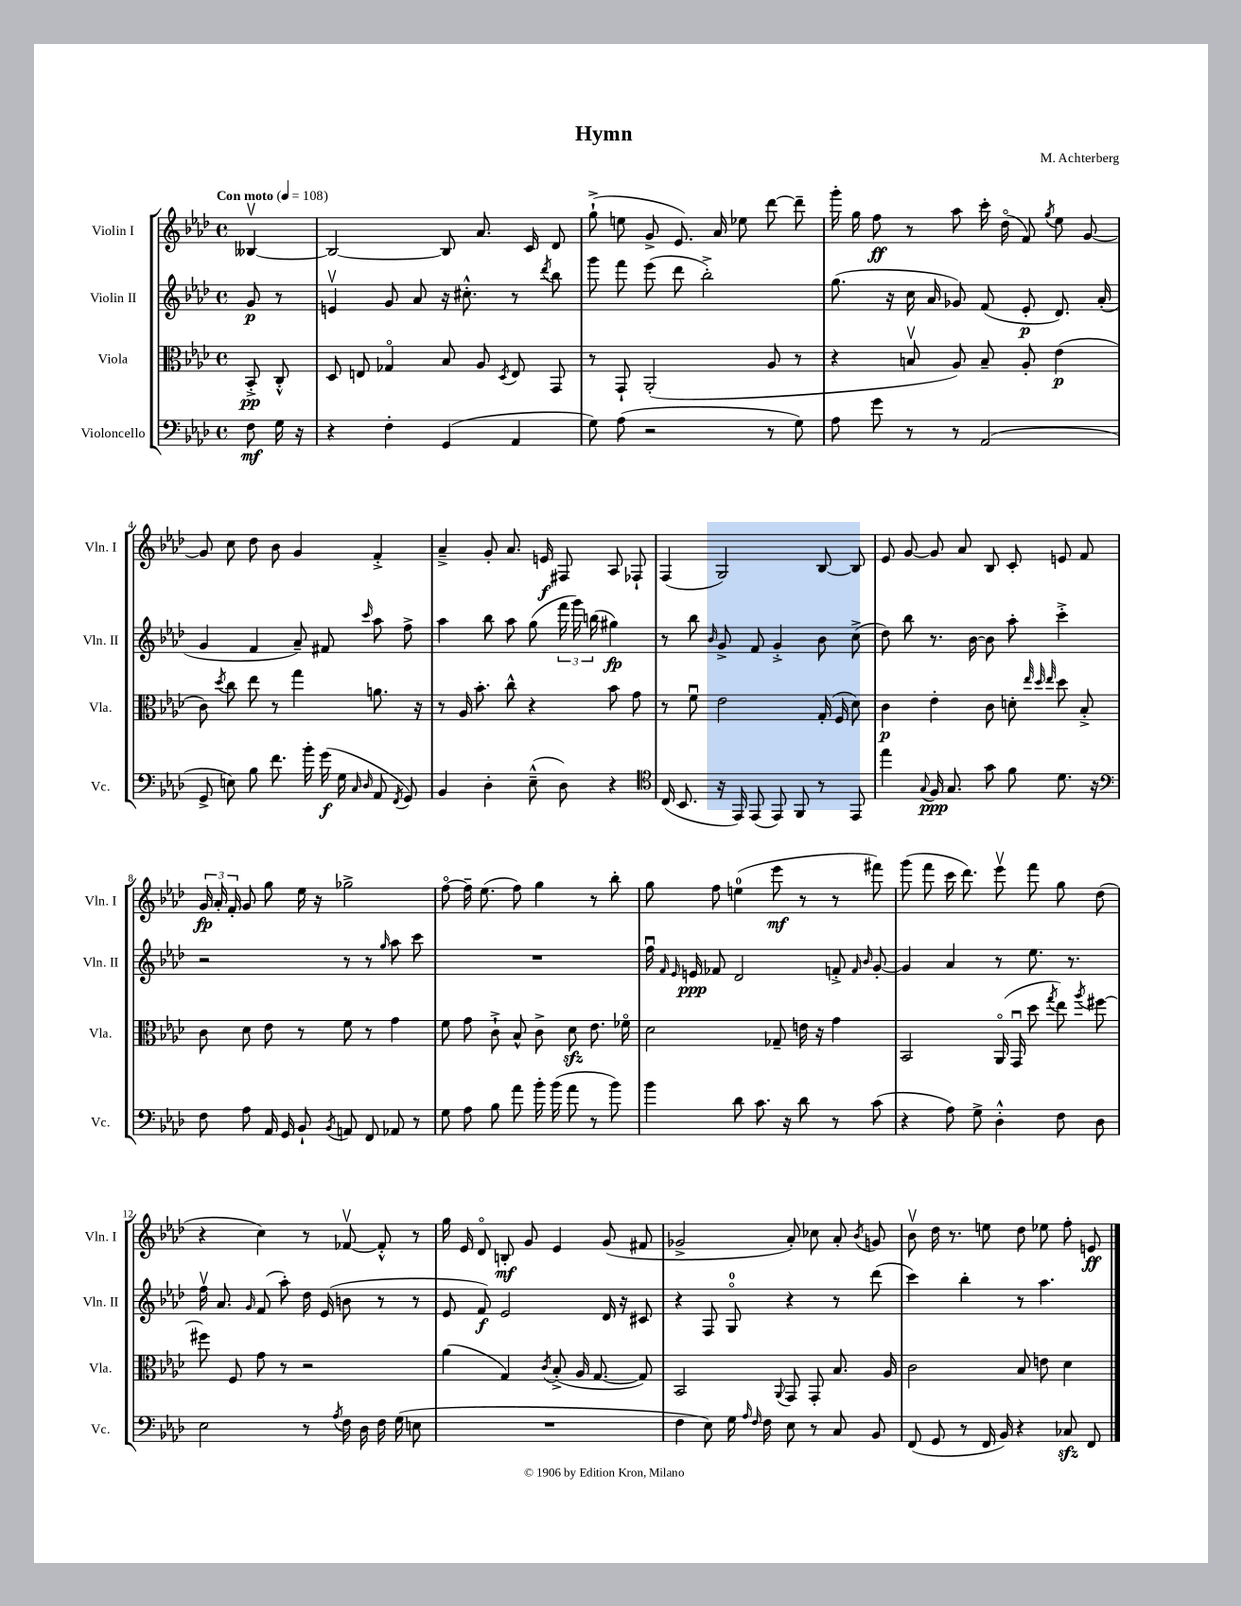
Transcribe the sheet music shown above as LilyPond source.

\header { title = "Hymn" composer = "M. Achterberg" }
<<
\new StaffGroup <<
\new Staff = "s0" \with { instrumentName = "Violin I" shortInstrumentName = "Vln. I" } {
    \clef treble \key aes \major \defaultTimeSignature \time 4/4 \partial 4 \tempo "Con moto" 4 = 108
    \autoBeamOff beses4~\upbow |
    beses2~ beses8 aes'8. c'16 des'8 |
    g''8-!->( e''8 g'8-> ees'8.) aes'16 ees''8 des'''8~ des'''8-- |
    g'''16-. g''16 f''8\ff r8 aes''8 c'''16-. des''16\flageolet( f'8) \acciaccatura { g''8 } ees''8 g'8~ |
    g'8 c''8 des''8 bes'8 g'4 f'4-.-> |
    aes'4---> g'8-. aes'8. e'16\f fis8 aes8 fes8-! |
    f4( g2) bes8~ bes8 |
    ees'8 g'8~ g'8 aes'8 bes8 c'8-. e'8 f'8 |
    \tuplet 3/2 { g'16\fp aes'16-. f'16-. } g'8 g''8 ees''16 r16 ges''2-> |
    f''8~\flageolet f''16-- ees''8.( f''8) g''4 r8 bes''8-. |
    g''8 f''8 e''4-0( ees'''8\mf r8 r8 fis'''8) |
    g'''8( f'''8 c'''16 des'''8.) ees'''8\upbow f'''8 g''8 des''8( |
    r4 c''4) r8 fes'8~\upbow fes'8-.-^ r8 |
    g''16 ees'16 des'8\flageolet b8-.\mf g'8 ees'4 g'8( fis'8 |
    ges'2-> aes'8-.) ces''8 aes'8-. \acciaccatura { bes'8 } g'8 |
    bes'8\upbow des''16 r8. e''8 des''8 ees''8 f''8-. e'8\ff \bar "|." |
}
\new Staff = "s1" \with { instrumentName = "Violin II" shortInstrumentName = "Vln. II" } {
    \clef treble \key aes \major \defaultTimeSignature \time 4/4 \partial 4
    \autoBeamOff g'8\p r8 |
    e'4\upbow g'8 aes'8 r16 cis''8.-.-^ r8 \acciaccatura { des'''8 } bes''8 |
    g'''8 f'''8 ees'''8( des'''8 bes''2-.->) |
    g''8.( r16 c''16 aes'16 ges'8) f'8( ees'8-.\p des'8.) aes'16-.( |
    g'4 f'4 aes'8--) fis'8 \grace { c'''16 } aes''8 f''8-> |
    aes''4 bes''8 aes''8 g''8( \tuplet 3/2 { f'''16 g'''16) b''16( } gis''4\fp) |
    r8 bes''8 \grace { bes'16 } g'8-> f'8 g'4-.-> bes'8 c''8->( |
    des''8) bes''8 r8. bes'16~ bes'8 aes''8-. c'''4-.-> |
    r2 r8 r8 \grace { g''16 } aes''8 c'''8 |
    R1 |
    f''16\downbow \grace { f'16 ees'16 } e'16\ppp fes'8 des'2 f'8-.-> \grace { f'16 bes'16 } g'8~-. |
    g'4 aes'4 r8 ees''8. r8. |
    f''16\upbow aes'8. \grace { g'16 } f'8( aes''8-.) des''16 ees'16( b'8 r8 r8 |
    ees'8 f'8\f) ees'2 des'16 r16 cis'8 |
    r4 f8 g8-0\flageolet r4 r8 des'''8( |
    c'''4) bes''4-. r8 aes''4. \bar "|." |
}
\new Staff = "s2" \with { instrumentName = "Viola" shortInstrumentName = "Vla." } {
    \clef alto \key aes \major \defaultTimeSignature \time 4/4 \partial 4
    \autoBeamOff bes,8-.->\pp c8-.-^ |
    des8 e8 ges4\flageolet bes8 aes8 \acciaccatura { des8 } e8 g,8 |
    r8 g,8-! aes,2-.( aes8 r8 |
    r4 b8\upbow aes8) b8-- aes8-. ees'4\p( |
    c'8) \acciaccatura { des''8 } c''8 ees''8 r8 g''4 a'8. r16 |
    r8 aes16 bes'8.-. c''8-^ r4 bes'8 g'8 |
    r8 f'8\downbow ees'2 g16-.( f16 des'8) |
    c'4\p ees'4-. c'8 d'8-. \grace { ees''32 des''32 ees''32 } des''8 bes8-.-> |
    c'8 des'8 ees'8 r8 f'8 r8 g'4 |
    f'8 g'8 c'8-!-> bes8-^ c'8-> des'8\sfz ees'8. fes'16\flageolet |
    des'2 ges8-- e'16 r16 g'4 |
    bes,2 aes,16\flageolet( g,16\downbow des''8 \acciaccatura { g''8 } ees''8) \acciaccatura { aes''8 } fis''8~ |
    fis''8 f8 g'8 r8 r2 |
    aes'4( g4) \acciaccatura { c'8 } bes8-.->( aes16 g8.~ g8) |
    bes,2 \appoggiatura { aes,8 } g,8 g,8-. bes8. aes16 |
    c'2 bes8 e'8 des'4 \bar "|." |
}
\new Staff = "s3" \with { instrumentName = "Violoncello" shortInstrumentName = "Vc." } {
    \clef bass \key aes \major \defaultTimeSignature \time 4/4 \partial 4
    \autoBeamOff f8\mf g16 r16 |
    r4 f4-. g,4( aes,4 |
    g8) aes8( r2 r8 g8) |
    aes8 g'8 r8 r8 aes,2( |
    g,8-> e8) bes8 f'8. bes'16-. g'16\f( g16 \grace { c16 des16 } aes,8 \acciaccatura { f,8 } g,8) |
    bes,4 des4-. ees8---^( des8) r4 |
    \clef tenor c16( bes,8. r16 ees,16) ees,8( ees,8) f,8 r8 ees,8 |
    ees''4 \appoggiatura { g8 } f16\ppp g8. g'8 f'8 des'8. r16 |
    \clef bass f8 aes8 aes,16 g,16 bes,8-! \acciaccatura { bes,8 } a,8 f,8 aes,8 r8 |
    g8 aes8 bes8 aes'8 bes'16-. bes'16( aes'8 r8 bes'8) |
    bes'4 des'8 c'8. r16 des'8 r8 c'8( |
    r4 aes8) g8-> des4-.-^ f8 des8 |
    ees2 r8 \acciaccatura { aes8 } f16 des16 f16 g16( e8 |
    R1 |
    f4 ees8) g16 \grace { aes16 f16 } f16 ees8 r8 c8 bes,8 |
    f,8( g,8 r8 f,16 bes,16) r4 ces8\sfz f,8 \bar "|." |
}
>>
>>
